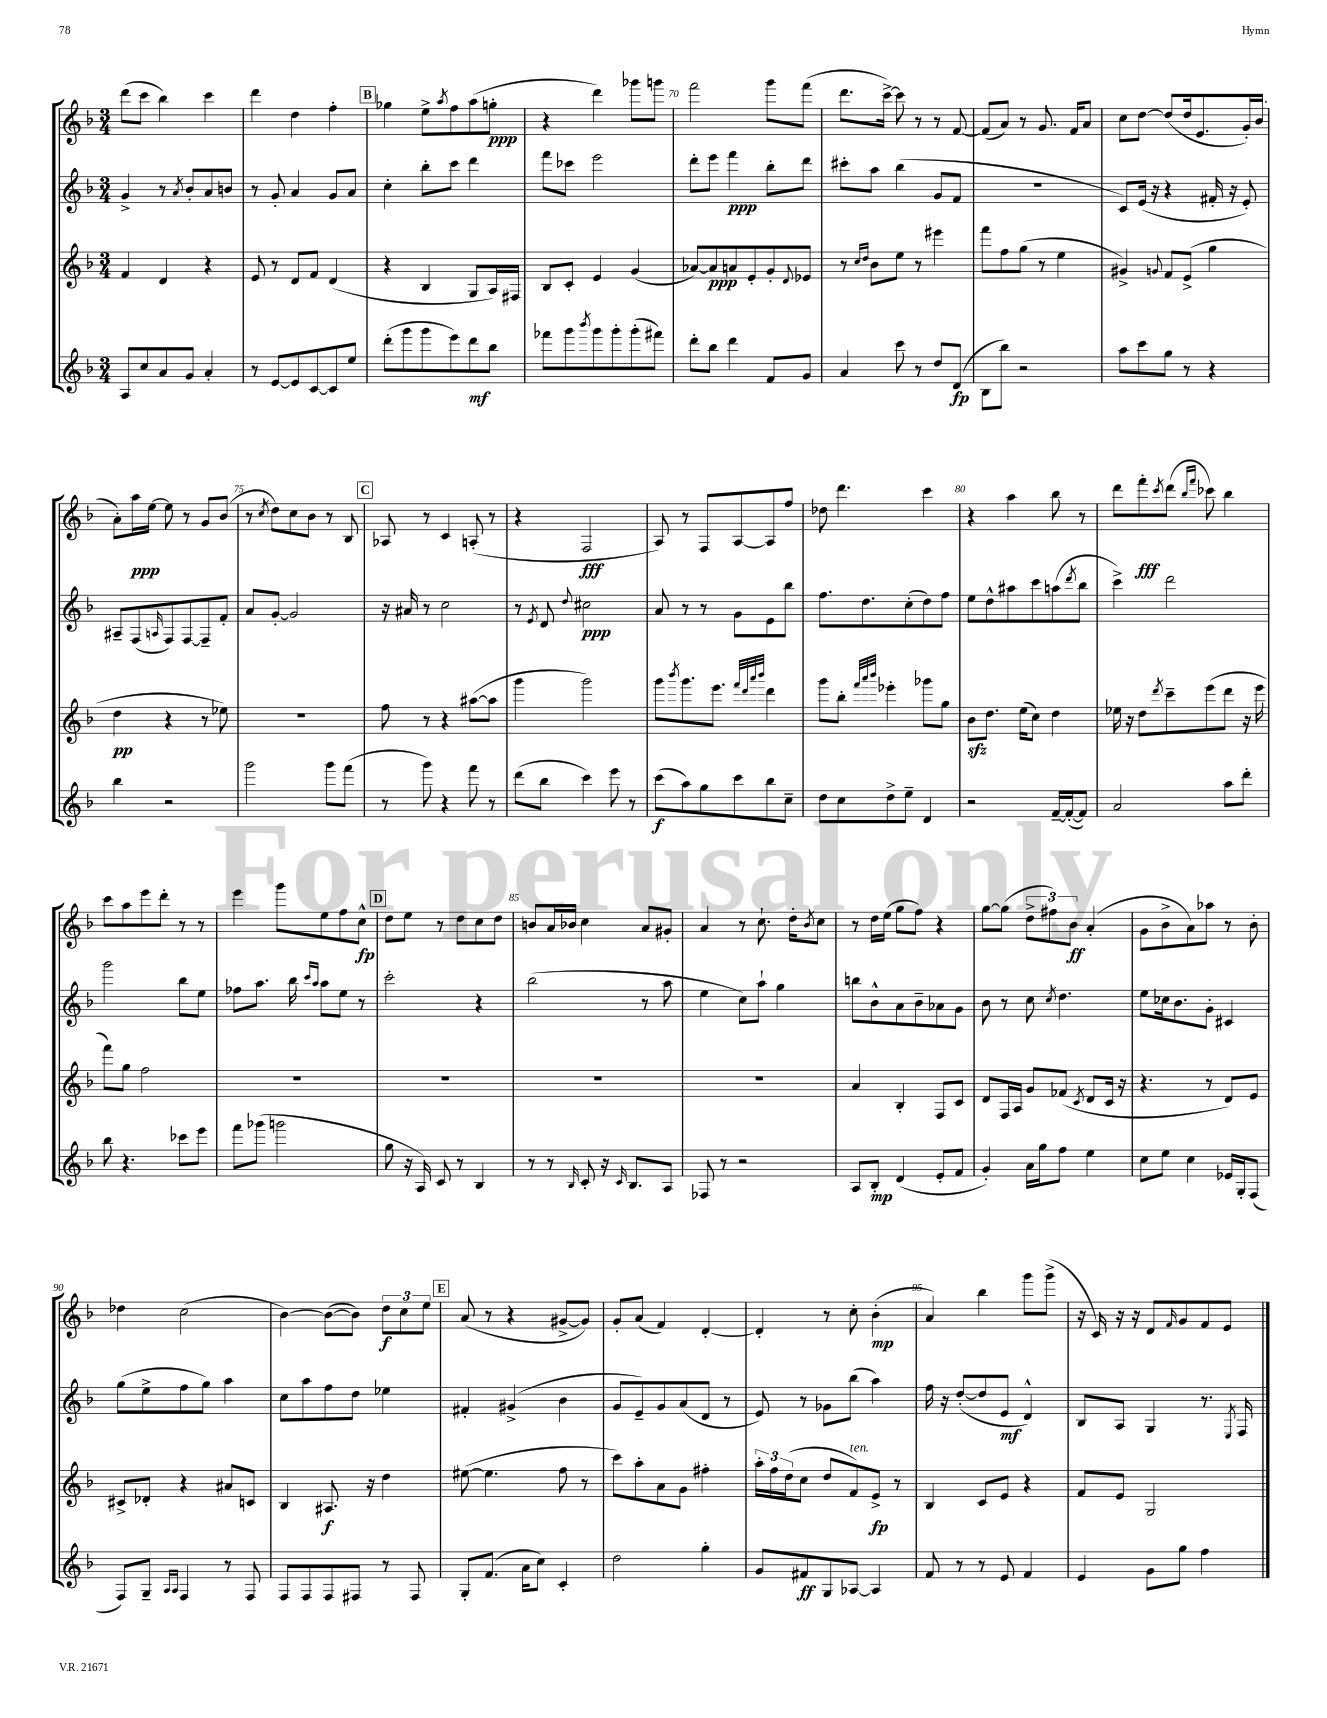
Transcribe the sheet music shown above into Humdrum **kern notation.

**kern	**dynam	**kern	**dynam	**kern	**dynam	**kern	**dynam
*part4	*part4	*part3	*part3	*part2	*part2	*part1	*part1
*staff4	*staff4	*staff3	*staff3	*staff2	*staff2	*staff1	*staff1
*clefG2	*	*clefG2	*	*clefG2	*	*clefG2	*
*k[b-]	*	*k[b-]	*	*k[b-]	*	*k[b-]	*
*M3/4	*	*M3/4	*	*M3/4	*	*M3/4	*
=66	=66	=66	=66	=66	=66	=66	=66
8A/L	.	4f/	.	4g^/	.	(8ddd\L	.
8cc/	.	.	.	.	.	8ccc\J	.
8a/	.	4d/	.	8r	.	4bb-\)	.
.	.	.	.	8qa/	.	.	.
8g/J	.	.	.	8b-'/L	.	.	.
4a'/	.	4r	.	8a/	.	4ccc\	.
.	.	.	.	8bn/J	.	.	.
=67	=67	=67	=67	=67	=67	=67	=67
8r	.	8e/	.	8r	.	4ddd\	.
[8e/L	.	8r	.	8g'/	.	.	.
8e/]	.	8d/L	.	4a/	.	4dd\	.
[8c/	.	8f/J	.	.	.	.	.
8c/]	.	(4d/	.	8g/L	.	4ff'\	.
8ee/J	.	.	.	8a/J	.	.	.
!!LO:REH:place=s1:t=B
=68	=68	=68	=68	=68	=68	=68	=68
(8ddd'\L	.	4r	.	4cc'\	.	4gg-X\	.
8ggg\	.	.	.	.	.	.	.
8ggg\	.	4B-/	.	8bb-'\L	.	8ee^\L	.
.	.	.	.	.	.	8qaa/	.
8eee\)	.	.	.	8ccc\J	.	8ff\	.
8ddd\	mf	8G/L	.	4ddd\	.	(8aa\	.
8bb-\J	.	16A/L)	.	.	.	8ggn'\J	ppp
.	.	16F#X/JJ	.	.	.	.	.
=69	=69	=69	=69	=69	=69	=69	=69
8fff-X\L	.	8B-/L	.	8fff\L	.	4r	.
8ggg\	.	8c'/J	.	8ccc-X\J	.	.	.
8qbbb-/	.	.	.	.	.	.	.
8ggg\	.	4e/	.	2eee\	.	4ddd\)	.
8ggg'\	.	.	.	.	.	.	.
(8ggg'\	.	(4g/	.	.	.	8ggg-X\L	.
8fff#X\J)	.	.	.	.	.	8gggn\J	.
=70	=70	=70	=70	=70	=70	=70	=70
8ddd'\L	.	[8a-X/L)	.	8ddd'\L	.	2fff\	.
8bb-\J	.	8a-/]	ppp	8eee\J	.	.	.
4ddd\	.	8an/	.	4fff\	ppp	.	.
.	.	8e'/	.	.	.	.	.
8f/L	.	8g'/	.	8bb-'\L	.	8ggg\L	.
.	.	8qqd/	.	.	.	.	.
8g/J	.	8e-X/J	.	8ddd\J	.	(8fff\J	.
=71	=71	=71	=71	=71	=71	=71	=71
4a/	.	8r	.	8ccc#X'\L	.	8.ddd\L	.
.	.	16qqcc/LL	.	.	.	.	.
.	.	16qqdd/JJ	.	.	.	.	.
.	.	8b-\L	.	8aa\J	.	.	.
.	.	.	.	.	.	[16ccc^\Jk)	.
8ccc\	.	8ee\J	.	(4bb-\	.	8ccc\]	.
8r	.	8r	.	.	.	8r	.
8dd/L	.	4eee#X\	.	8g/L	.	8r	.
(8d/J	fp	.	.	8f/J	.	[8f/	.
=72	=72	=72	=72	=72	=72	=72	=72
8B-\L	.	8fff\L	.	2.r	.	(8f/L]	.
8bb-\J)	.	8ff\	.	.	.	8a/J)	.
2r	.	(8gg\J	.	.	.	8r	.
.	.	8r	.	.	.	8.g/	.
.	.	4ee\	.	.	.	.	.
.	.	.	.	.	.	16f/KL	.
.	.	.	.	.	.	8a/J	.
=73	=73	=73	=73	=73	=73	=73	=73
8aa\L	.	4g#X^/)	.	8c/L)	.	8cc\L	.
8ccc\	.	.	.	(16e/Jk	.	[8dd\J	.
.	.	.	.	16r	.	.	.
.	.	8qqgn/	.	.	.	.	.
8gg\J	.	8f/L	.	4r	.	(8dd/L]	.
8r	.	(8e^/J	.	.	.	16dd/k	.
.	.	.	.	.	.	8.e/	.
4r	.	4gg\	.	16f#X'/	.	.	.
.	.	.	.	16r	.	.	.
.	.	.	.	8e'/)	.	16g'/L)	.
.	.	.	.	.	.	(16b-/JJ	.
!!LO:LB:g=z
=74	=74	=74	=74	=74	=74	=74	=74
4bb-\	.	4dd\	pp	8A#X~/L	.	8a'\L)	.
.	.	.	.	(8F/	.	16aa\L	ppp
.	.	.	.	.	.	[16ee\JJ	.
.	.	.	.	16qqAn/	.	.	.
2r	.	4r	.	8F/)	.	8ee\]	.
.	.	.	.	[8F/	.	8r	.
.	.	8r	.	8F~/]	.	8g/L	.
.	.	8ee-X\)	.	8f'/J	.	(8b-/J	.
=75	=75	=75	=75	=75	=75	=75	=75
2ggg\	.	2.r	.	8a/L	.	8r	.
.	.	.	.	.	.	8qcc/	.
.	.	.	.	[8g'/J	.	8dd\L)	.
.	.	.	.	2g/]	.	8cc\	.
.	.	.	.	.	.	8b-\J	.
8ggg\L	.	.	.	.	.	8r	.
(8fff\J	.	.	.	.	.	8B-/	.
!!LO:REH:place=s1:t=C
=76	=76	=76	=76	=76	=76	=76	=76
8r	.	8ff\	.	16r	.	8A-X/	.
.	.	.	.	16a#X/	.	.	.
8ggg\)	.	8r	.	8r	.	8r	.
4r	.	4r	.	2cc\	.	4c/	.
8fff\	.	([8aa#X\L	.	.	.	(8An'/	.
8r	.	8aa#\J]	.	.	.	8r	.
=77	=77	=77	=77	=77	=77	=77	=77
(8ddd\L	.	4ggg\	.	8r	.	4r	.
.	.	.	.	8qe/	.	.	.
8bb-\J	.	.	.	8d/	.	.	.
.	.	.	.	8qqdd/	.	.	.
4ccc\)	.	2ggg\)	.	2cc#X\	ppp	2F/	fff
8eee\	.	.	.	.	.	.	.
8r	.	.	.	.	.	.	.
=78	=78	=78	=78	=78	=78	=78	=78
(8ccc\L	f	8ggg\L	.	8a/	.	8A/)	.
.	.	8qbbb-/	.	.	.	.	.
8aa\)	.	8.ggg\	.	8r	.	8r	.
8gg\	.	.	.	8r	.	8F/L	.
.	.	8.eee\J	.	.	.	.	.
8ccc\	.	.	.	8g\L	.	[8A/	.
.	.	32qqfff/LLL	.	.	.	.	.
.	.	32qqddd/	.	.	.	.	.
.	.	32qqaaa/	.	.	.	.	.
.	.	32qqbbb-/JJJ	.	.	.	.	.
8bb-\	.	4ddd\	.	8e\	.	8A/]	.
8cc~\J	.	.	.	8bb-\J	.	8ff/J	.
=79	=79	=79	=79	=79	=79	=79	=79
8dd\L	.	8ggg\L	.	8.ff\L	.	8dd-X\	.
8cc\	.	8bb-'\J	.	.	.	4.ddd\	.
.	.	.	.	8.dd\	.	.	.
.	.	32qqfff/LLL	.	.	.	.	.
.	.	32qqaaa/	.	.	.	.	.
.	.	32qqbbb-/JJJ	.	.	.	.	.
8dd^\	.	4eee-X'\	.	.	.	.	.
8ee~\J	.	.	.	(8cc'\	.	.	.
4d/	.	8ggg-X\L	.	8dd\)	.	4ccc\	.
.	.	8gg\J	.	8ff\J	.	.	.
=80	=80	=80	=80	=80	=80	=80	=80
2r	.	8b-zz\L	.	8ee\L	.	4r	.
.	.	8.dd\J	.	8dd^^\	.	.	.
.	.	.	.	8aa#X\	.	4aa\	.
.	.	(16ee\KL	.	.	.	.	.
.	.	8cc\J)	.	8ccc\	.	.	.
[16f~/LL	.	4dd\	.	(8aan\	.	8bb-\	.
(16f'/J_	.	.	.	.	.	.	.
.	.	.	.	8qddd/	.	.	.
8f/J])	.	.	.	8bb-\J	.	8r	.
=81	=81	=81	=81	=81	=81	=81	=81
2a/	.	16ee-X\	.	4ccc^\)	.	8ddd\L	.
.	.	16r	.	.	.	.	.
.	.	8dd\L	.	.	.	8fff'\	fff
.	.	8qddd/	.	.	.	8qccc/	.
.	.	8ccc~\	.	2ddd\	.	(8ddd\J	.
.	.	.	.	.	.	16qqbb-/LL	.
.	.	.	.	.	.	16qqfff/JJ	.
.	.	(8eee\	.	.	.	8ccc-X\)	.
8aa\L	.	8ddd\J	.	.	.	4bb-\	.
8ddd'\J	.	16r	.	.	.	.	.
.	.	16eee\	.	.	.	.	.
!!LO:LB:g=z
=82	=82	=82	=82	=82	=82	=82	=82
8bb-\	.	8fff\L)	.	2ggg\	.	8ccc\L	.
4.r	.	8gg\J	.	.	.	8aa\	.
.	.	2ff\	.	.	.	8eee\	.
.	.	.	.	.	.	8ddd'\J	.
8ccc-X\L	.	.	.	8bb-\L	.	8r	.
8eee\J	.	.	.	8ee\J	.	8r	.
=83	=83	=83	=83	=83	=83	=83	=83
8fff\L	.	2.r	.	8ff-X\L	.	4eee\	.
(8ggg-X\J	.	.	.	8.aa\J	.	.	.
2gggn\	.	.	.	.	.	8ggg\L	.
.	.	.	.	16bb-\	.	.	.
.	.	.	.	16qqccc/LL	.	.	.
.	.	.	.	16qqaa/JJ	.	.	.
.	.	.	.	8aa\L	.	8ee\	.
.	.	.	.	8ee\J	.	8ff\	.
.	.	.	.	8r	.	8cc^^\J	fp
!!LO:REH:place=s1:t=D
=84	=84	=84	=84	=84	=84	=84	=84
8gg\	.	2.r	.	2ccc'\	.	8dd\L	.
16r	.	.	.	.	.	8ee\J	.
16A/)	.	.	.	.	.	.	.
8c/	.	.	.	.	.	8r	.
8r	.	.	.	.	.	8dd\L	.
4B-/	.	.	.	4r	.	8cc\	.
.	.	.	.	.	.	8dd\J	.
=85	=85	=85	=85	=85	=85	=85	=85
8r	.	2.r	.	(2bb-\	.	8bn/L	.
8r	.	.	.	.	.	16a/L	.
.	.	.	.	.	.	16b-X/JJ	.
16qqB-/	.	.	.	.	.	.	.
8c'/	.	.	.	.	.	4cc\	.
16r	.	.	.	.	.	.	.
16qqc/	.	.	.	.	.	.	.
8.B-/L	.	.	.	.	.	.	.
.	.	.	.	8r	.	8a/L	.
8A/J	.	.	.	8aa\	.	8g#X'/J	.
=86	=86	=86	=86	=86	=86	=86	=86
8F-X/	.	2.r	.	4ee\	.	4a/	.
8r	.	.	.	.	.	.	.
2r	.	.	.	8cc\L)	.	8r	.
.	.	.	.	8aa`\J	.	8.cc`\	.
.	.	.	.	4gg\	.	.	.
.	.	.	.	.	.	16dd'\KL	.
.	.	.	.	.	.	8qb-/	.
.	.	.	.	.	.	8cc\J	.
=87	=87	=87	=87	=87	=87	=87	=87
8A/L	.	4a/	.	8bbn\L	.	8r	.
8B-'/J	mp	.	.	8b-^^\	.	16dd\LL	.
.	.	.	.	.	.	(16ee\JJ	.
(4d/	.	4B-'/	.	8a\	.	8gg\L	.
.	.	.	.	8b-~\	.	8ff\J)	.
8e'/L	.	8F/L	.	8a-X\	.	4r	.
8f/J	.	8c/J	.	8g\J	.	.	.
=88	=88	=88	=88	=88	=88	=88	=88
4g'/)	.	8d/L	.	8b-\	.	[8gg\L	.
.	.	16F/L	.	8r	.	(8gg\J]	.
.	.	16A/JJ	.	.	.	.	.
16a\LL	.	8g/L	.	8cc\	.	12dd^\L	.
16gg\J	.	.	.	.	.	.	.
.	.	.	.	.	.	12ff#X\)	.
.	.	.	.	8qcc/	.	.	.
8ff\J	.	(8f-X/J	.	4.dd\	.	.	.
.	.	.	.	.	.	12b-\J	ff
.	.	8qc/	.	.	.	.	.
4ee\	.	8d/L	.	.	.	(4a'/	.
.	.	16c/Jk	.	.	.	.	.
.	.	16r	.	.	.	.	.
=89	=89	=89	=89	=89	=89	=89	=89
8cc\L	.	4.r	.	8ee\L	.	8g\L	.
8ee\J	.	.	.	16cc-X\k	.	8b-^\	.
.	.	.	.	8.b-\	.	.	.
4cc\	.	.	.	.	.	8a\)	.
.	.	8r	.	8g'\J	.	8aa-X\J	.
16e-X/LL	.	8d/L)	.	4c#X/	.	8r	.
16G'/J	.	.	.	.	.	.	.
(8F/J	.	8e/J	.	.	.	8b-'\	.
!!LO:LB:g=z
=90	=90	=90	=90	=90	=90	=90	=90
8F/L)	.	8c#X^/L	.	(8gg\L	.	4dd-X\	.
8G~/J	.	8d-X'/J	.	8ee^\	.	.	.
16qqA/LL	.	.	.	.	.	.	.
16qqA/JJ	.	.	.	.	.	.	.
4F/	.	4r	.	8ff\	.	(2cc\	.
.	.	.	.	8gg\J)	.	.	.
8r	.	8a#X/L	.	4aa\	.	.	.
8F/	.	8cn/J	.	.	.	.	.
=91	=91	=91	=91	=91	=91	=91	=91
8F/L	.	4B-/	.	8cc\L	.	[4b-\)	.
8F/	.	.	.	8aa\	.	.	.
8F/	.	8.A#X/	f	8ff\	.	(8b-\L_	.
8F#X/J	.	.	.	8dd\J	.	8b-\J])	.
.	.	16r	.	.	.	.	.
8r	.	4dd\	.	4ee-X\	.	12dd\L	f
.	.	.	.	.	.	12cc\	.
8F#/	.	.	.	.	.	.	.
.	.	.	.	.	.	12ee\J	.
!!LO:REH:place=s1:t=E
=92	=92	=92	=92	=92	=92	=92	=92
8G'/L	.	([8ee#X\	.	4f#X'/	.	(8a/	.
(8.f/J	.	4.ee#\]	.	.	.	8r	.
.	.	.	.	(4g#X^/	.	4r	.
16a\KL	.	.	.	.	.	.	.
8cc\J)	.	.	.	.	.	.	.
4c'/	.	8ff\	.	4b-\	.	[8g#X^/L	.
.	.	8r	.	.	.	8g#/J])	.
=93	=93	=93	=93	=93	=93	=93	=93
2dd\	.	8ccc\L)	.	8g/L	.	8g'/L	.
.	.	8aa'\	.	8e~/)	.	(8a/J	.
.	.	8a\	.	8g/	.	4f/)	.
.	.	8g\J	.	(8a/	.	.	.
4gg'\	.	4ff#X'\	.	8d/J	.	[4d'/	.
.	.	.	.	8r	.	.	.
=94	=94	=94	=94	=94	=94	=94	=94
8g/L	.	24aa'\LL	.	8e/)	.	4d'/]	.
.	.	24ff\	.	.	.	.	.
.	.	(24dd\J	.	.	.	.	.
8f#X/	ff	8cc\J	.	8r	.	.	.
8G/	.	8dd/L	.	8g-X\L	.	8r	.
!	!	!LO:TX:a:i:t=ten.	!	!	!	!	!
[8A-X/J	.	8f/)	.	(8bb-\J	.	8cc'\	.
4A-/]	.	8e^/J	fp	4aa\)	.	(4b-'\	mp
.	.	8r	.	.	.	.	.
=95	=95	=95	=95	=95	=95	=95	=95
8f/	.	4B-/	.	16ff\	.	4a/)	.
.	.	.	.	16r	.	.	.
8r	.	.	.	([8dd'/L	.	.	.
8r	.	8c/L	.	8dd/]	.	4bb-\	.
8e/	.	8e/J	.	8e/J	mf	.	.
4f/	.	4r	.	4d^^/)	.	8ggg\L	.
.	.	.	.	.	.	(8ggg^\J	.
=96	=96	=96	=96	=96	=96	=96	=96
4e/	.	8f/L	.	8B-/L	.	16r	.
.	.	.	.	.	.	16c/)	.
.	.	8e/J	.	8A/J	.	16r	.
.	.	.	.	.	.	16r	.
8g\L	.	2G/	.	4G/	.	8d/L	.
.	.	.	.	.	.	16qqf/	.
8gg\J	.	.	.	.	.	8g/	.
4ff\	.	.	.	8.r	.	8f/	.
.	.	.	.	.	.	8e/J	.
.	.	.	.	8qE/	.	.	.
.	.	.	.	16F/	.	.	.
==	==	==	==	==	==	==	==
*-	*-	*-	*-	*-	*-	*-	*-
